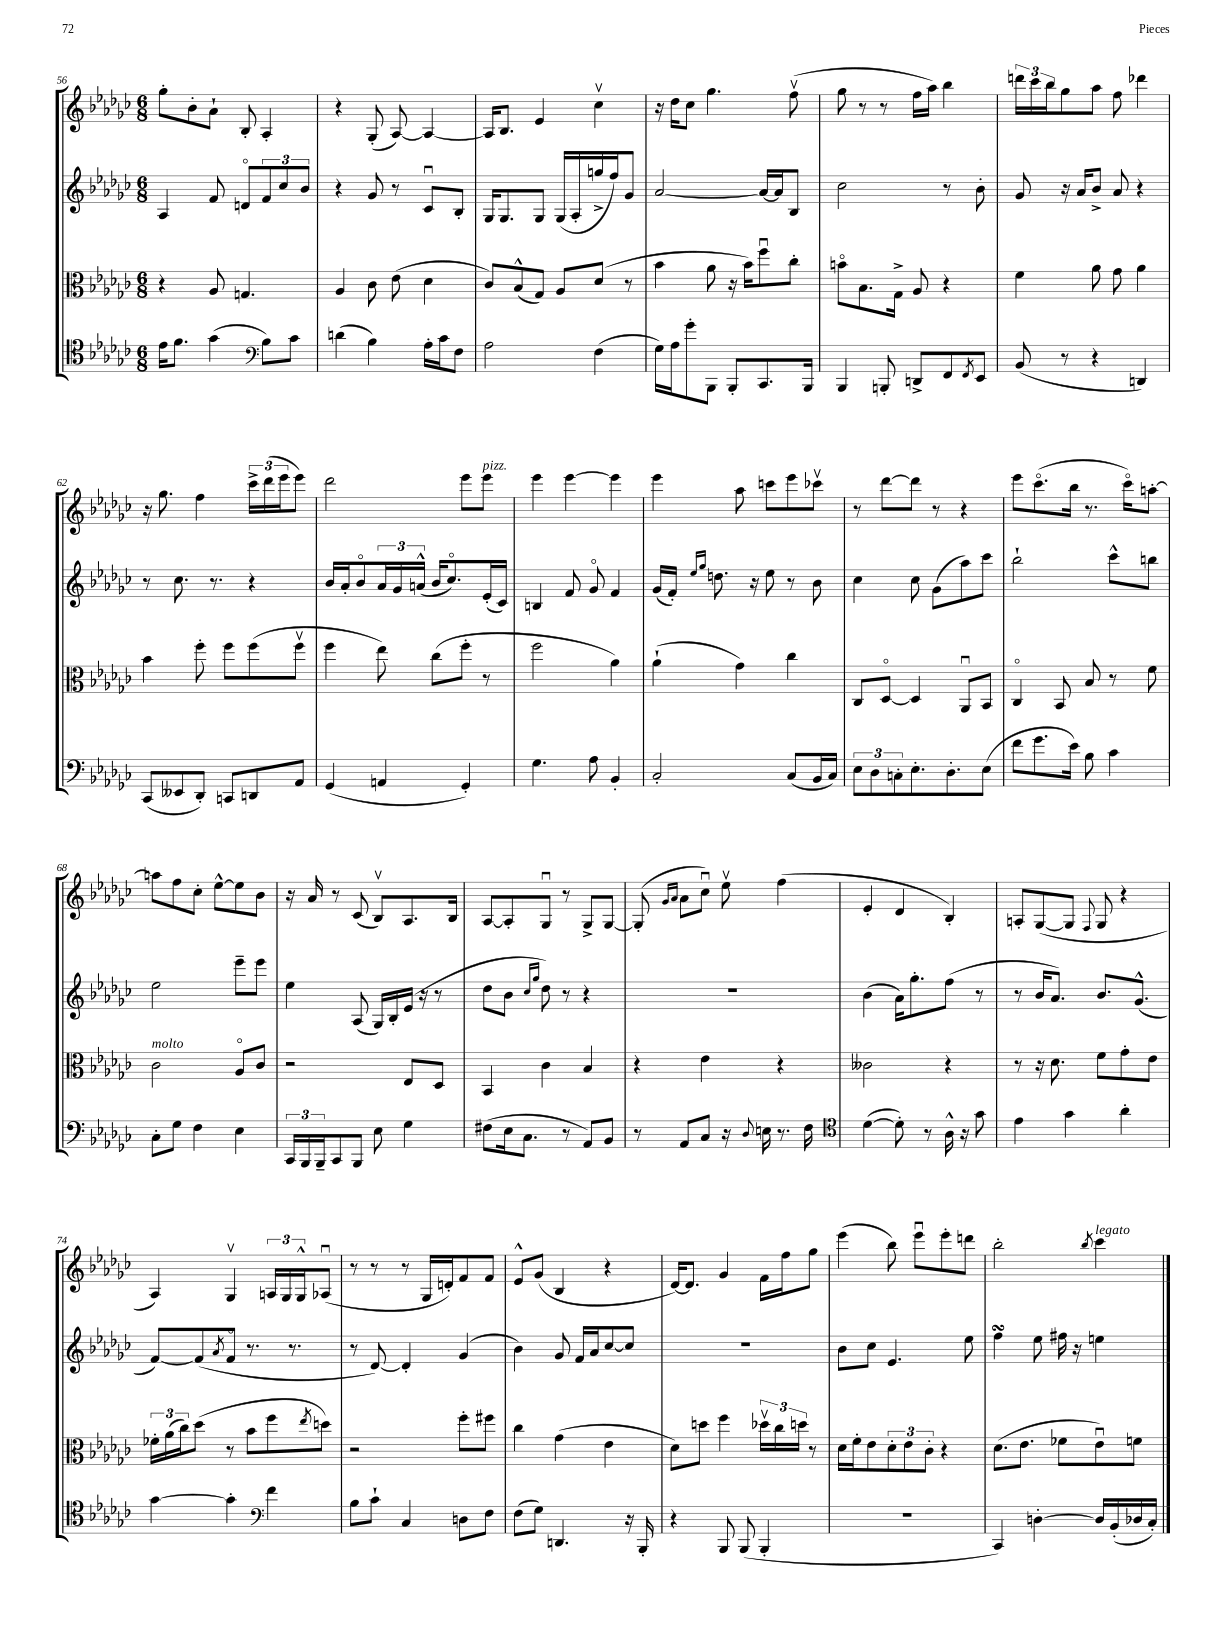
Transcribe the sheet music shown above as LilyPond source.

<<
\new StaffGroup <<
\new Staff = "s0" {
    \clef treble \key ges \major \numericTimeSignature \time 6/8
    ges''8-. bes'8-. aes'8-! bes8-. aes4-. |
    r4 ges8-.( aes8~) aes4~ |
    aes16 bes8. ees'4 ces''4\upbow |
    r16 des''16 ces''8 ges''4. f''8\upbow( |
    ges''8 r8 r8 f''16 aes''16) bes''4 |
    \tuplet 3/2 { d'''16 ces'''16 bes''16 } ges''8 aes''8 f''8 des'''4 |
    r16 ges''8. f''4 \tuplet 3/2 { ces'''16-> des'''16( ees'''16 } ees'''8) |
    des'''2 ees'''8 ees'''8^\markup { \italic "pizz." } |
    ees'''4 ees'''4~ ees'''4 |
    ees'''4 aes''8 c'''8 ees'''8 ces'''8\upbow |
    r8 des'''8~ des'''8 r8 r4 |
    ees'''8 ces'''8.\flageolet( bes''16 r8. ces'''16\flageolet) a''8~-. |
    a''8 f''8 ces''8-. ees''8~-^ ees''8 bes'8 |
    r16 aes'16 r8 ces'8( bes8\upbow) aes8. bes16 |
    aes8~ aes8-. ges8\downbow r8 ges8-> ges8~ |
    ges8-.( \grace { ges'16 aes'16 } aes'8 ces''8\downbow) ees''8\upbow f''4( |
    ees'4-. des'4 bes4-.) |
    a8-. ges8~( ges8 \appoggiatura { f8 } ges8 r4 |
    aes4) ges4\upbow \tuplet 3/2 { a16 ges16 ges16-^ } aes8\downbow( |
    r8 r8 r8 ges16 d'16-.) f'8 f'8 |
    ees'8-^ ges'8( bes4 r4 |
    des'16~) des'8. ges'4 f'16 f''16 ges''8 |
    ees'''4( bes''8) ees'''8\downbow ees'''8-. d'''8 |
    bes''2-. \acciaccatura { bes''8 } ces'''4^\markup { \italic "legato" } \bar "|." |
}
\new Staff = "s1" {
    \clef treble \key ges \major \numericTimeSignature \time 6/8
    aes4 f'8 d'8\flageolet \tuplet 3/2 { f'8 ces''8 bes'8 } |
    r4 ges'8 r8 ces'8\downbow bes8-. |
    ges16 ges8. ges8 ges16( aes16-. g''16-> f''16) ges'8 |
    aes'2~ aes'16~ aes'16 bes8 |
    ces''2 r8 bes'8-. |
    ges'8 r16 aes'16 bes'8-> aes'8 r4 |
    r8 ces''8. r8. r4 |
    bes'16 aes'16-. bes'8\flageolet \tuplet 3/2 { aes'16 ges'16 a'16-^( } bes'16 ces''8.\flageolet) ees'16-.( ces'16) |
    b4 f'8 ges'8\flageolet f'4 |
    ges'16( f'16-.) \grace { ees''16 ges''16 } d''8. r16 ees''8 r8 bes'8 |
    ces''4 ces''8 ges'8( aes''8) ces'''8 |
    bes''2-! ces'''8-^ b''8 |
    ees''2 ees'''8-- ees'''8 |
    ees''4 aes8( ges16) bes16-. ees'16( r16 r8 |
    des''8 bes'8 \grace { ces''16 ges''16 } des''8) r8 r4 |
    R2. |
    bes'4( aes'16) ges''8.-. f''8( r8 |
    r8 bes'16 aes'8.) bes'8. ges'8.-^( |
    f'8~) f'8( \acciaccatura { aes'8 } f'8\flageolet r8. r8. |
    r8 des'8~) des'4-. ges'4( |
    bes'4) ges'8 f'16 aes'16 ces''8~ ces''8 |
    R2. |
    bes'8 ces''8 ees'4. ees''8 |
    f''4\turn ees''8 fis''16 r16 e''4 \bar "|." |
}
\new Staff = "s2" {
    \clef alto \key ges \major \numericTimeSignature \time 6/8
    r4 aes8 g4. |
    aes4 ces'8 ees'8( des'4 |
    ces'8) bes8-^( ges8) aes8 des'8( r8 |
    bes'4 aes'8 r16 bes'16) f''8\downbow ces''8-. |
    b'8\flageolet bes8. ges16-> aes8 r4 |
    f'4 aes'8 ges'8 aes'4 |
    bes'4 f''8-. f''8 f''8( f''8\upbow |
    f''4 ees''8) ces''8( f''8-. r8 |
    f''2 aes'4) |
    aes'4-!( ges'4) ces''4 |
    ces8 des8~\flageolet des4 aes,8\downbow bes,8 |
    ces4\flageolet bes,8 bes8 r8 f'8 |
    ces'2^\markup { \italic "molto" } aes8\flageolet ces'8 |
    r2 ees8 des8 |
    bes,4 ces'4 bes4 |
    r4 ees'4 r4 |
    ceses'2 r4 |
    r8 r16 des'8. f'8 ges'8-. ees'8 |
    \tuplet 3/2 { fes'16-. aes'16( ces''16) } des''8( r8 bes'8 f''8 \acciaccatura { ees''8 } d''8) |
    r2 f''8-. fis''8 |
    ces''4 ges'4( ees'4 |
    des'8) d''8 f''4 \tuplet 3/2 { des''16\upbow ces''16 d''16 } r8 |
    des'16 f'16-. ees'8 \tuplet 3/2 { des'8-. ees'8 ces'8-. } r4 |
    des'8.( ees'8. fes'8 ees'8\downbow) f'8 \bar "|." |
}
\new Staff = "s3" {
    \clef tenor \key ges \major \numericTimeSignature \time 6/8
    ees'16 f'8. ges'4( \clef bass bes8) ces'8 |
    d'4( bes4) aes16-. ces'16 f8 |
    aes2 f4( |
    ges16) aes16 ges'8-. bes,,8 bes,,8-. ces,8. bes,,16 |
    bes,,4 b,,8-. d,8-> f,8 \acciaccatura { f,8 } ees,8 |
    bes,8( r8 r4 d,4) |
    ces,8( eeses,8 des,8-.) c,8 d,8 aes,8 |
    ges,4( a,4 ges,4-.) |
    ges4. aes8 bes,4-. |
    ces2-. ces8( bes,16 ces16) |
    \tuplet 3/2 { ees8 des8 c8-. } ees8.-. des8.-. ees8( |
    f'8 ges'8. ees'16) bes8 ces'4 |
    ces8-. ges8 f4 ees4 |
    \tuplet 3/2 { ces,16 bes,,16 bes,,16-- } ces,8 bes,,8 ees8 ges4 |
    fis8( ees16 ces8. r8 aes,8) bes,8 |
    r8 aes,8 ces8 r16 \appoggiatura { des8 } e16 r8. f16 |
    \clef tenor des'4~( des'8-.) r8 aes16-^ r16 ges'8 |
    ees'4 ges'4 aes'4-. |
    ges'4~ ges'4-. \clef bass f'4 |
    bes8 ces'8-! ces4 d8 f8 |
    f8( ges8) d,4. r16 bes,,16-. |
    r4 bes,,8 bes,,8( bes,,4-. |
    r2. |
    ces,4) d4~-. d16 bes,16-.( des16 ces16-.) \bar "|." |
}
>>
>>
\layout { \context { \Score currentBarNumber = #56 } }
